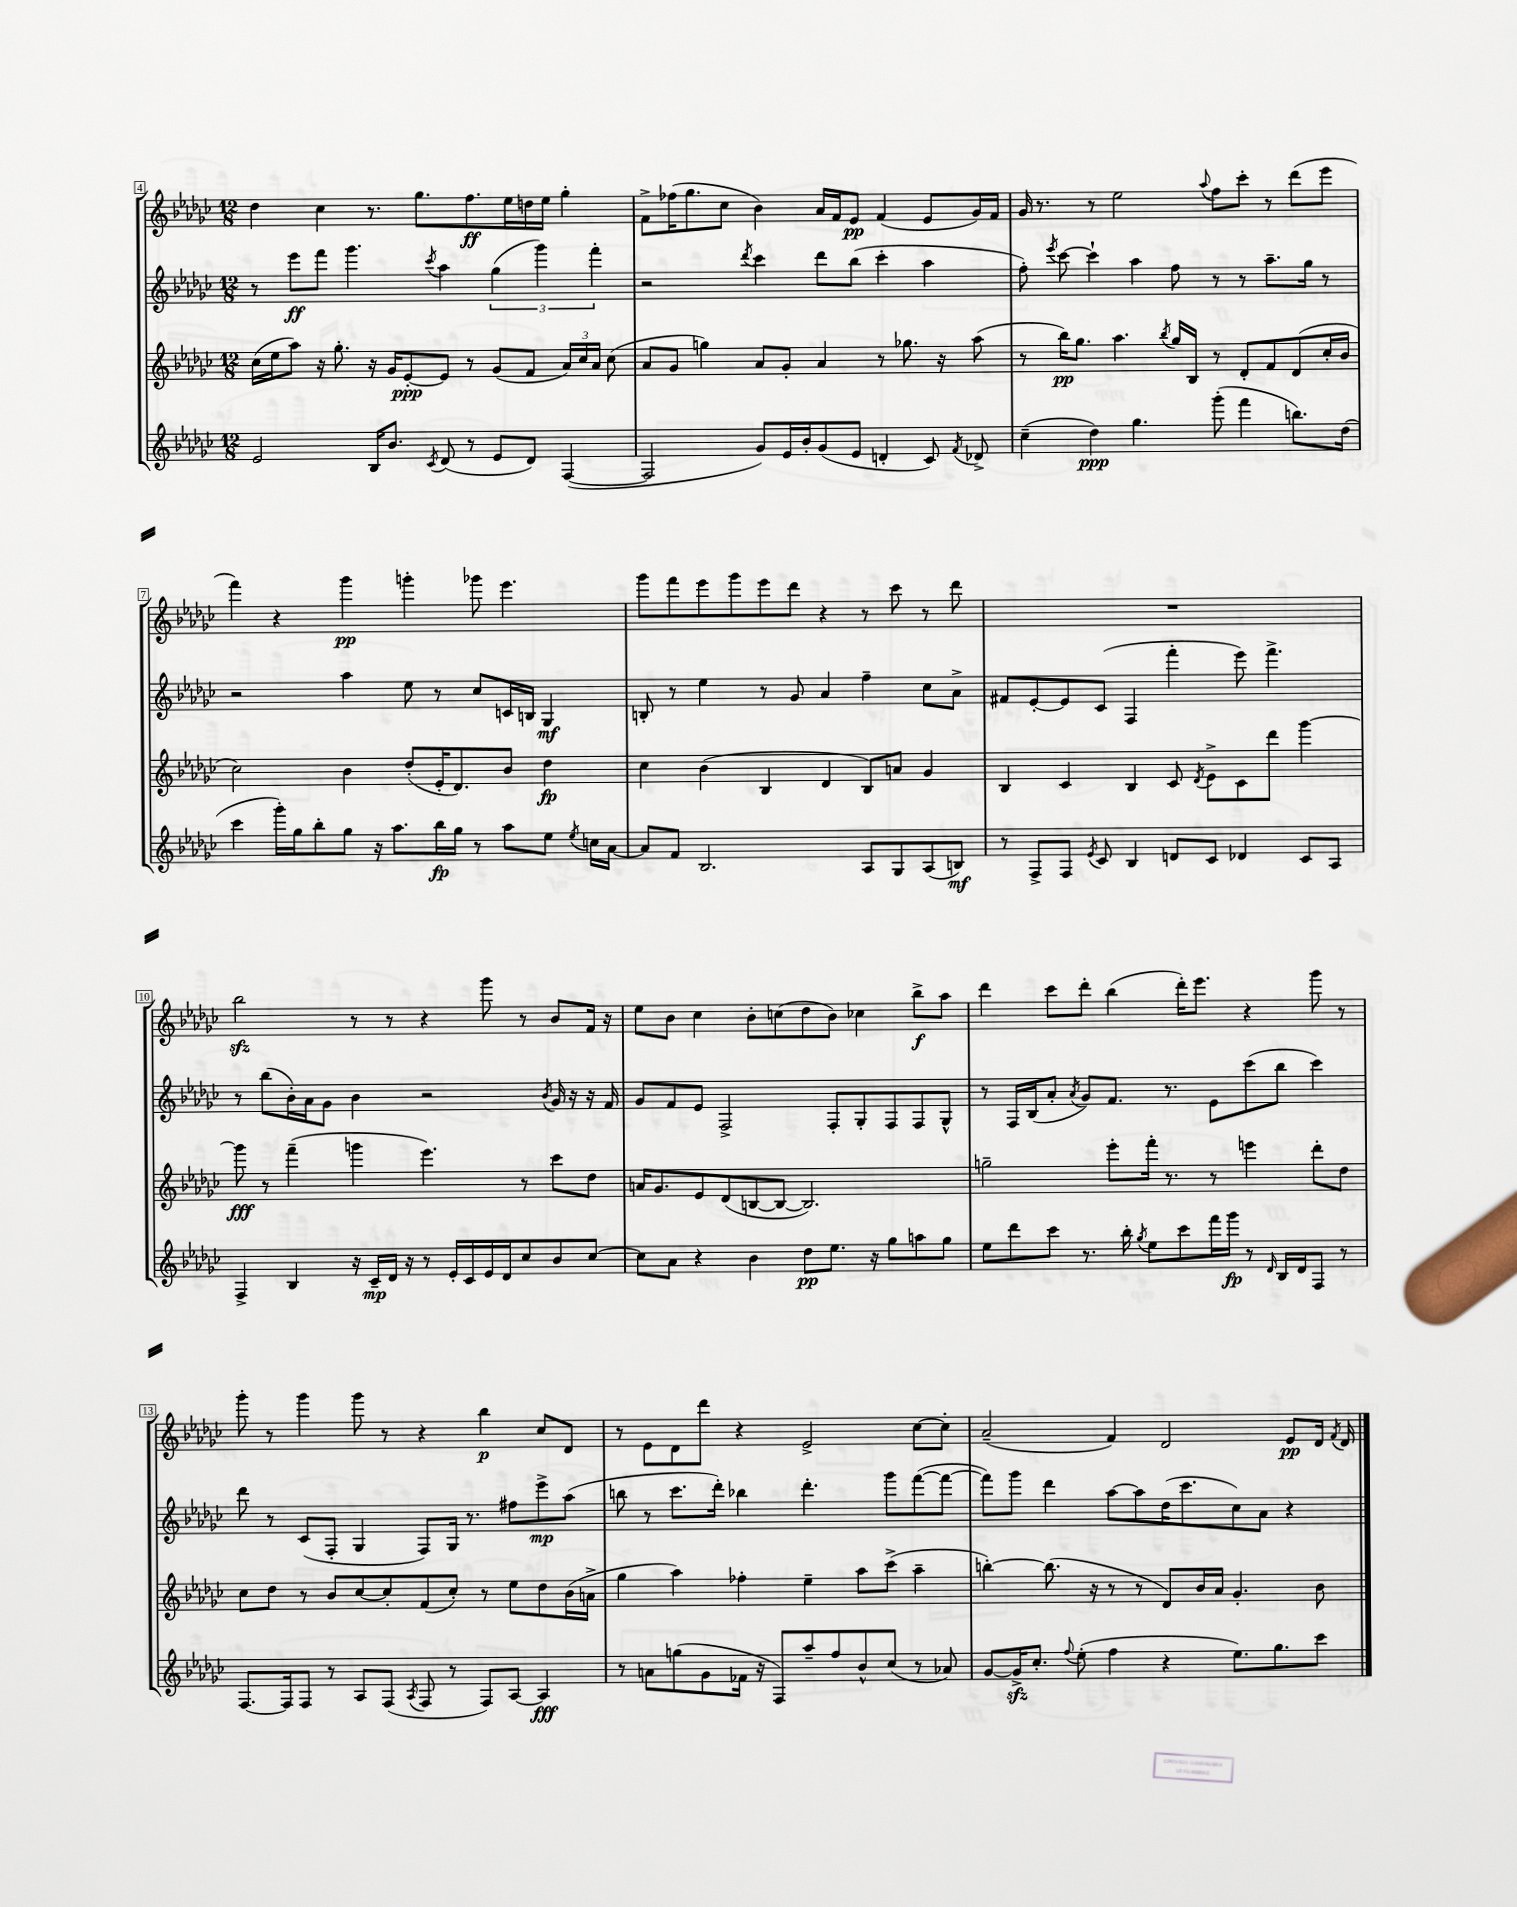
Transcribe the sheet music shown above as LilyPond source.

<<
\new StaffGroup <<
\new Staff = "s0" {
    \clef treble \key ges \major \numericTimeSignature \time 12/8
    \autoBeamOff des''4 ces''4 r8. ges''8.[ f''8.\ff ees''16 d''16 ees''16] ges''4-. |
    f'8[-> fes''16( ges''8. ces''8] bes'4) aes'16[ f'16 ees'8]\pp f'4( ees'8[ ges'16) f'16] |
    ges'16 r8. r8 ees''2 \appoggiatura { aes''8 } f''8[ ces'''8]-. r8 des'''8[( ees'''8] |
    f'''4) r4 ges'''4\pp g'''4-. ges'''8 ees'''4. |
    ges'''8[ f'''8 ees'''8 ges'''8 ees'''8 des'''8] r4 r8 ces'''8 r8 des'''8 |
    R1. |
    bes''2\sfz r8 r8 r4 ges'''8 r8 bes'8[ f'16] r16 |
    ees''8[ bes'8] ces''4 bes'8[-. c''8( des''8 bes'8]) ces''4 bes''8[->\f aes''8] |
    des'''4 ces'''8[ des'''8]-. bes''4( des'''16[-.) ees'''8.] r4 ges'''8 r8 |
    ges'''8-. r8 ges'''4 ges'''8 r8 r4 bes''4\p ces''8[ des'8] |
    r8 ees'8[ des'8 des'''8] r4 ees'2-> ces''8[~ ces''8]-. |
    aes'2--( f'4) des'2 ees'8[\pp des'16] \acciaccatura { f'8 } des'16 \bar "|." |
}
\new Staff = "s1" {
    \clef treble \key ges \major \numericTimeSignature \time 12/8
    \autoBeamOff r8 ees'''8[\ff f'''8] ges'''4. \acciaccatura { ces'''8 } aes''4 \tuplet 3/2 { ges''4( ges'''4) f'''4-. } |
    r2 \acciaccatura { des'''8 } ces'''4 des'''8[ bes''8]( ces'''4-. aes''4 |
    f''8-.) \acciaccatura { ees'''8 } ces'''8~ ces'''4-! aes''4 f''8 r8 r8 aes''8.[-- ges''16] r8 |
    r2 aes''4 ees''8 r8 ces''8[ c'16 b16] ges4\mf |
    b8-. r8 ees''4 r8 ges'8 aes'4 f''4-- ces''8[ aes'8]-> |
    fis'8[ ees'8~-. ees'8 ces'8]( f4 f'''4-. ees'''8) f'''4.-> |
    r8 bes''8[( bes'16-.) aes'16 ges'8] bes'4 r2 \acciaccatura { bes'8 } ges'16 r16 r16 f'16 |
    ges'8[ f'8 ees'8] f2-> f8[-. ges8-. f8 f8 ges8]-^ |
    r8 f16[ bes16( aes'8]-. \acciaccatura { aes'8 } ges'8[) f'8.] r8. ees'8[ ces'''8( bes''8] ces'''4) |
    des'''8 r8 ces'8[( f8]-. ges4 f8[) ges16] r8. fis''8[ ees'''8->\mp aes''8]( |
    b''8 r8 ces'''8.[ des'''16]-.) bes''4 des'''4.-. ges'''8[ f'''8~( f'''8]~ |
    f'''8[) ges'''8] des'''4 aes''8[~ aes''8 des''16( ces'''8. ces''8) aes'8] r4 \bar "|." |
}
\new Staff = "s2" {
    \clef treble \key ges \major \numericTimeSignature \time 12/8
    \autoBeamOff ces''16[( ees''16 aes''8]) r16 ges''8.-. r16 ges'16[ ees'8~-.\ppp ees'8] r8 ges'8[( f'8] \tuplet 3/2 { aes'16[) ces''16 aes'16] } ces''8( |
    aes'8[ ges'8] g''4) aes'8[ ges'8]-. aes'4 r8 ges''8. r16 aes''8( |
    r8 bes''16[\pp) ges''8.] aes''4. \acciaccatura { bes''8 } ges''16[ bes16] r8 des'8[-. f'8 des'8( ces''16-. bes'16] |
    ces''2) bes'4 des''8[-.( ees'16-. des'8.) bes'8] des''4\fp |
    ces''4 bes'4( bes4 des'4 bes8[) a'8] ges'4 |
    bes4 ces'4 bes4 ces'8 \acciaccatura { des'8 } ees'8[-> ces'8 des'''8] ges'''4~ |
    ges'''8\fff r8 f'''4--( g'''4 ees'''4.) r8 ces'''8[ des''8] |
    a'16[ ges'8. ees'8 des'8( b8~ b8]~ b2.) |
    g''2-- ees'''8[-. f'''16]-. r8. r8 e'''4 des'''8[-. des''8] |
    ces''8[ des''8] r8 bes'8[ ces''8~ ces''8-. f'8( ces''8]-.) r8 ees''8[ des''8 bes'16( a'16]-> |
    ges''4 aes''4) fes''4-. ees''4-- aes''8[ ces'''8]->( aes''4-- |
    b''4~-.) b''8.( r16 r8 r8 des'8[) bes'16 aes'16] ges'4.-. bes'8 \bar "|." |
}
\new Staff = "s3" {
    \clef treble \key ges \major \numericTimeSignature \time 12/8
    \autoBeamOff ees'2 bes16[ bes'8.] \acciaccatura { ces'8 } des'8( r8 ees'8[ des'8]) f4~( |
    f2 ges'8[) ees'16 bes'16-. ges'8( ees'8] d'4-. ces'8) \acciaccatura { f'8 } des'8-> |
    ces''4--( des''4\ppp) ges''4. ges'''8-.( f'''4 b''8.[) des''16]( |
    ces'''4 ges'''16[-.) ges''16 bes''8-. ges''8] r16 aes''8.[ bes''16\fp ges''16] r8 aes''8[ ees''8] \acciaccatura { ees''8 } c''16[ aes'16]~ |
    aes'8[ f'8] bes2. aes8[ ges8 aes8( b8]\mf) |
    r8 f8[-> f8] \acciaccatura { ees'8 } ces'8 bes4 d'8[ ces'8] des'4 ces'8[ aes8] |
    f4-> bes4 r16 ces'16[--\mp des'16] r16 r8 ees'16[-. ces'16 ees'16 des'16 ces''8 bes'8 ces''8]~ |
    ces''8[ aes'8] r4 bes'4 des''8[\pp ees''8.] r16 ges''8[ a''8 ges''8] |
    ees''8[ des'''8 ces'''8] r8. bes''16-. \acciaccatura { ges''8 } ees''8[ ces'''8 f'''16 ges'''16]\fp r8 \grace { des'16 } bes16[ des'16 f8] r8 |
    f8.[~ f16 f8] r8 aes8[ f8]( \acciaccatura { aes8 } f8 r8 f8[) aes8]~ aes4\fff |
    r8 a'8[ g''8( ges'8 fes'16] r16 f8[) aes''8-- f''8 bes'8-^ ces''8]( r8 aes'8) |
    ges'8[~ ges'16->\sfz ces''8.]-. \appoggiatura { f''8 } ees''8-.( f''4 r4 ees''8.[) ges''8. ces'''8] \bar "|." |
}
>>
>>
\layout { \context { \Score currentBarNumber = #4 \override BarNumber.stencil = #(make-stencil-boxer 0.1 0.3 ly:text-interface::print) } }
